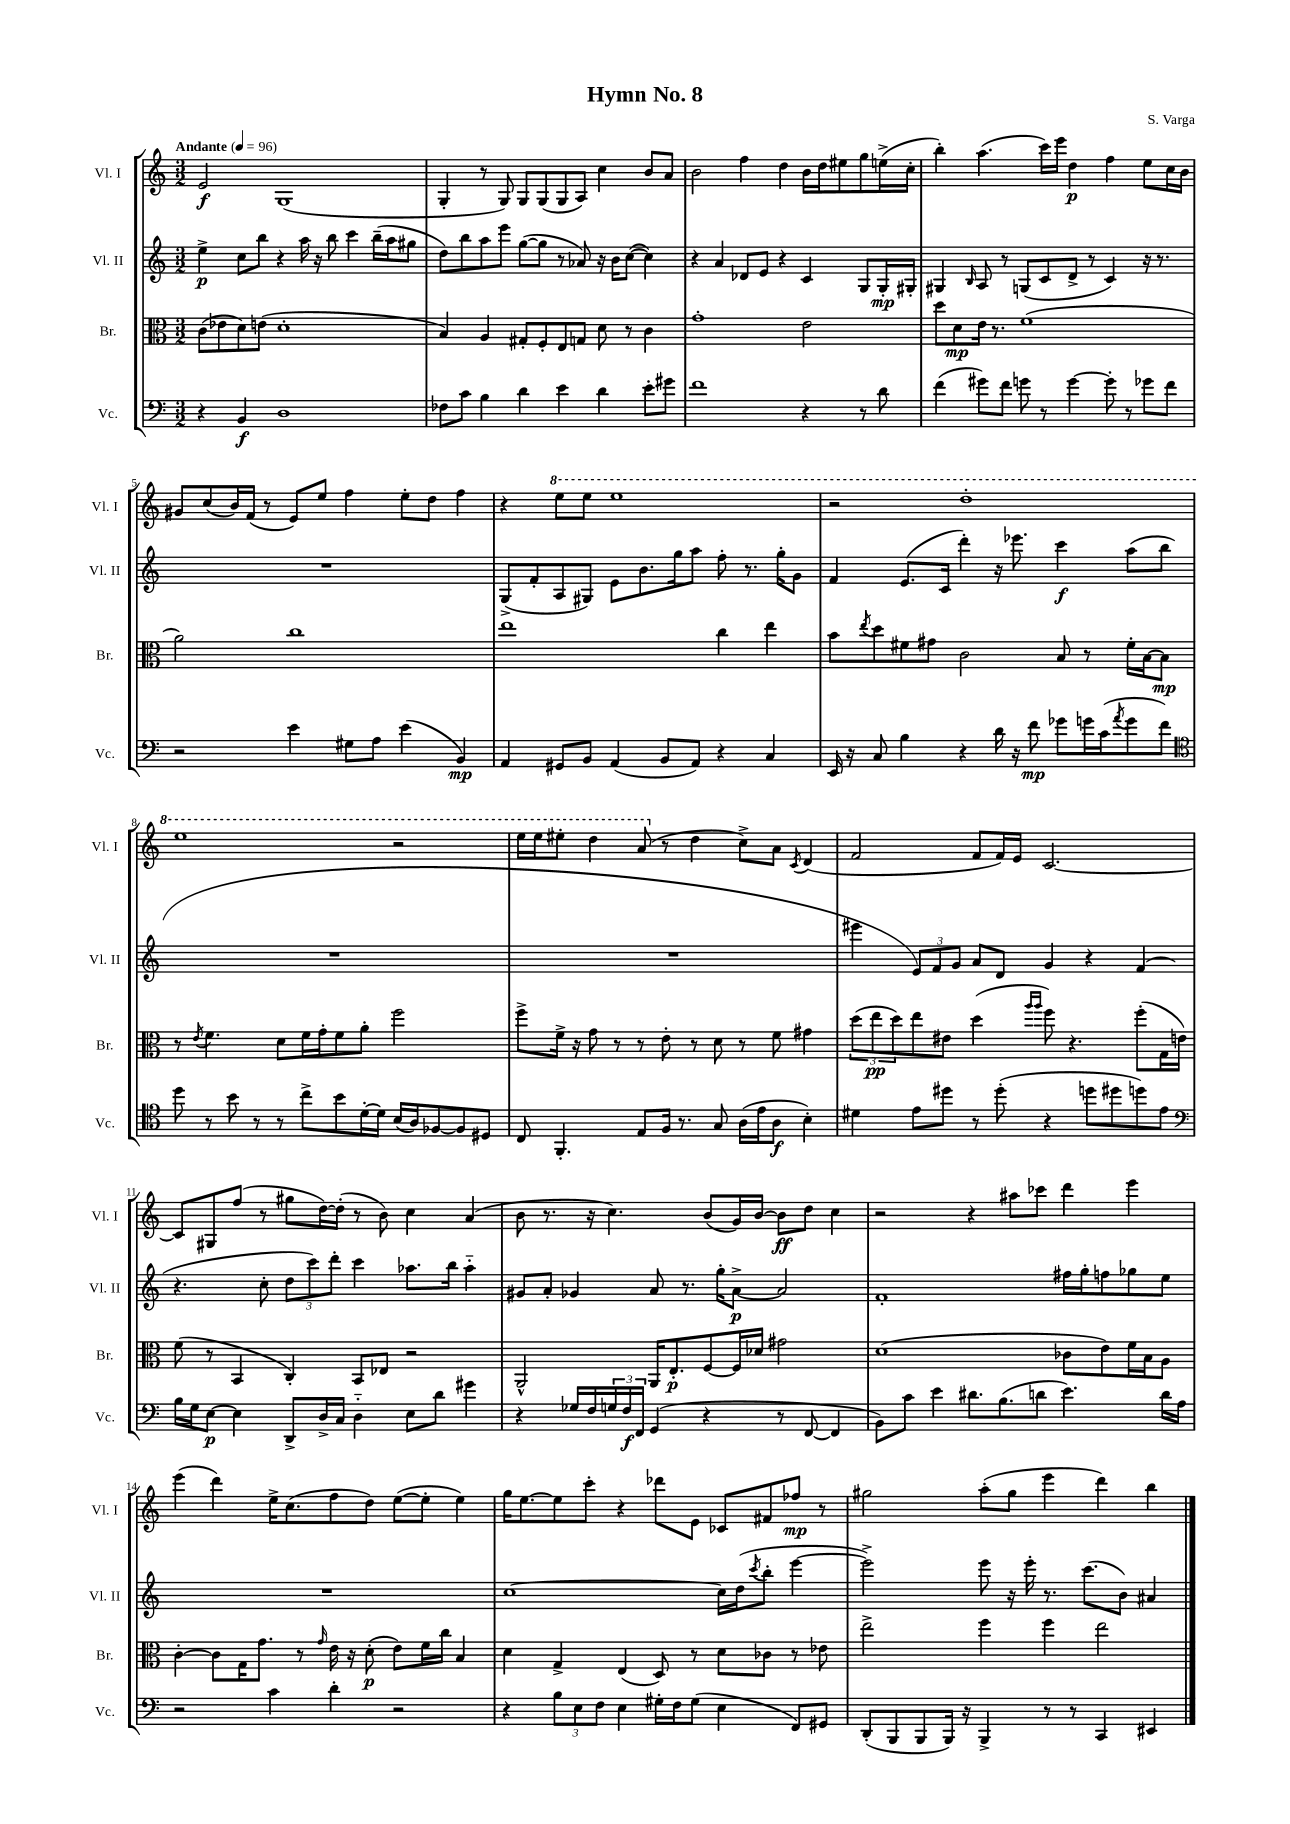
\header { title = "Hymn No. 8" composer = "S. Varga" }
<<
\new StaffGroup <<
\new Staff = "s0" \with { instrumentName = "Vl. I" shortInstrumentName = "Vl. I" } {
    \clef treble \key c \major \numericTimeSignature \time 3/2 \tempo "Andante" 4 = 96
    e'2\f g1( |
    g4-. r8 g8) g8 g8( g8 a8) c''4 b'8 a'8 |
    b'2 f''4 d''4 b'16 d''16 eis''8 g''8 e''16->( c''16-. |
    b''4-.) a''4.( c'''16) e'''16 d''4\p f''4 e''8 c''16 b'16 |
    gis'8 c''8( b'16) f'16( r8 e'8) e''8 f''4 e''8-. d''8 f''4 |
    r4 \ottava #1 e'''8 e'''8 e'''1 |
    r2 d'''1-. |
    e'''1 r2 |
    e'''16 e'''16 eis'''8-. d'''4 a''8( \ottava #0 r8 d''4 c''8->) a'8 \acciaccatura { c'8 } d'4( |
    f'2 f'8 f'16) e'16 c'2.~ |
    c'8 gis8 f''8( r8 gis''8 d''16~) d''16-.( r8 b'8) c''4 a'4( |
    b'8 r8. r16 c''4.) b'8( g'16) b'16~ b'8\ff d''8 c''4 |
    r2 r4 ais''8 ces'''8 d'''4 e'''4 |
    e'''4( d'''4) e''16-> c''8.( f''8 d''8) e''8~( e''8-. e''4) |
    g''16 e''8.~ e''8 c'''8-. r4 des'''8 e'8 ces'8 fis'8 fes''8\mp r8 |
    gis''2 a''8-.( gis''8 e'''4 d'''4) b''4 \bar "|." |
}
\new Staff = "s1" \with { instrumentName = "Vl. II" shortInstrumentName = "Vl. II" } {
    \clef treble \key c \major \numericTimeSignature \time 3/2
    e''4->\p c''8 b''8 r4 a''16 r16 b''8 c'''4 b''16--( a''16 gis''8 |
    d''8) b''8 a''8 e'''8 g''8~( g''8 r8 aes'8) r16 b'16 c''8~( c''4) |
    r4 a'4 des'8 e'8 r4 c'4 g8 g16-.\mp gis16-. |
    gis4 \grace { b16 } a8 r8 g8( c'8 d'8-> r8 c'4) r16 r8. |
    R1. |
    g8->( f'8-. a8 gis8) e'8 b'8. g''16 a''8 f''8-. r8. g''16-. g'8 |
    f'4 e'8.( c'16 d'''4-.) r16 ees'''8. c'''4\f a''8( b''8 |
    R1. |
    R1. |
    eis'''4 \tuplet 3/2 { e'8) f'8 g'8 } a'8 d'8 g'4 r4 f'4( |
    r4. c''8-. \tuplet 3/2 { d''8 c'''8) d'''8-. } c'''4 aes''8. b''16 aes''4-_ |
    gis'8 a'8-. ges'4 a'8 r8. g''16-. a'8~->\p a'2 |
    f'1-. fis''16 g''16-. f''8 ges''8 e''8 |
    R1. |
    c''1~ c''16 d''16( \acciaccatura { c'''8 } b''8-. e'''4~ |
    e'''2->) e'''8 r16 e'''16-. r8. c'''8.( b'8) ais'4 \bar "|." |
}
\new Staff = "s2" \with { instrumentName = "Br." shortInstrumentName = "Br." } {
    \clef alto \key c \major \numericTimeSignature \time 3/2
    c'8( ees'8 d'8) e'8( d'1-. |
    b4) a4 gis8-. f8-. e8 g8 d'8 r8 c'4 |
    g'1-. e'2 |
    d''8 d'8\mp e'16 r8. f'1( |
    a'2) c''1 |
    e''1 c''4 e''4 |
    b'8 \acciaccatura { e''8 } d''8 fis'8 gis'8 c'2 b8 r8 fis'16-. b16~ b8\mp |
    r8 \acciaccatura { e'8 } f'4. d'8 f'16 g'16-. f'8 a'8-. f''2 |
    f''8-> f'16-> r16 g'8 r8 r8 e'8-. r8 d'8 r8 f'8 gis'4 |
    \tuplet 3/2 { d''8( e''8\pp d''8) } e''8 eis'8 d''4( \grace { a''16 a''16 } f''8) r4. f''8-.( g16 e'16) |
    f'8( r8 b,4 c4-.) b,8 ees8 r2 |
    a,2-^ a,16 e8.-.\p f8~ f16 des'16 gis'2 |
    d'1( ces'8 e'8) f'16 b16 a8 |
    c'4~-. c'8 g16 g'8. r8 \grace { g'16 } e'16 r16 d'8-.\p( e'8) f'16 c''16 b4 |
    d'4 g4-> e4( d8) r8 d'8 ces'8 r8 ees'8 |
    e''2-> f''4 f''4 e''2 \bar "|." |
}
\new Staff = "s3" \with { instrumentName = "Vc." shortInstrumentName = "Vc." } {
    \clef bass \key c \major \numericTimeSignature \time 3/2
    r4 b,4\f d1 |
    fes8 c'8 b4 d'4 e'4 d'4 e'8-. gis'8 |
    f'1 r4 r8 d'8 |
    f'4( gis'8) f'8 g'8 r8 g'4~ g'8-. r8 ges'8 f'8 |
    r2 e'4 gis8 a8 e'4( b,4\mp) |
    a,4 gis,8 b,8 a,4( b,8 a,8) r4 c4 |
    e,16 r16 c8 b4 r4 d'16 r16 f'8\mp ges'8 g'16 c'16( \acciaccatura { a'8 } g'8 f'8) |
    \clef tenor d''8 r8 b'8 r8 r8 c''8-> b'8 d'16~-. d'16 b16( a16) fes8~ fes8 dis8 |
    c8 f,4.-. e8 f16 r8. g8 a16( e'16 a8\f b4-.) |
    dis'4 e'8 dis''8 r8 dis''8-.( r4 d''8 dis''8 d''8) e'8 |
    \clef bass b16 g16 e8~\p e4 d,8-> d16-> c16 d4-_ e8 d'8 gis'4 |
    r4 ges16 f16 \tuplet 3/2 { g16 f16\f f,16 } g,4( r4 r8 f,8~ f,4 |
    b,8) c'8 e'4 dis'8. b8.( d'8 e'4.) d'16 a16 |
    r2 c'4 d'4-. r2 |
    r4 \tuplet 3/2 { b8 e8 f8 } e4 gis16-. f16 gis8( e4 f,8) gis,8 |
    d,8-.( b,,8 b,,8 b,,16) r16 b,,4-> r8 r8 c,4 eis,4 \bar "|." |
}
>>
>>
